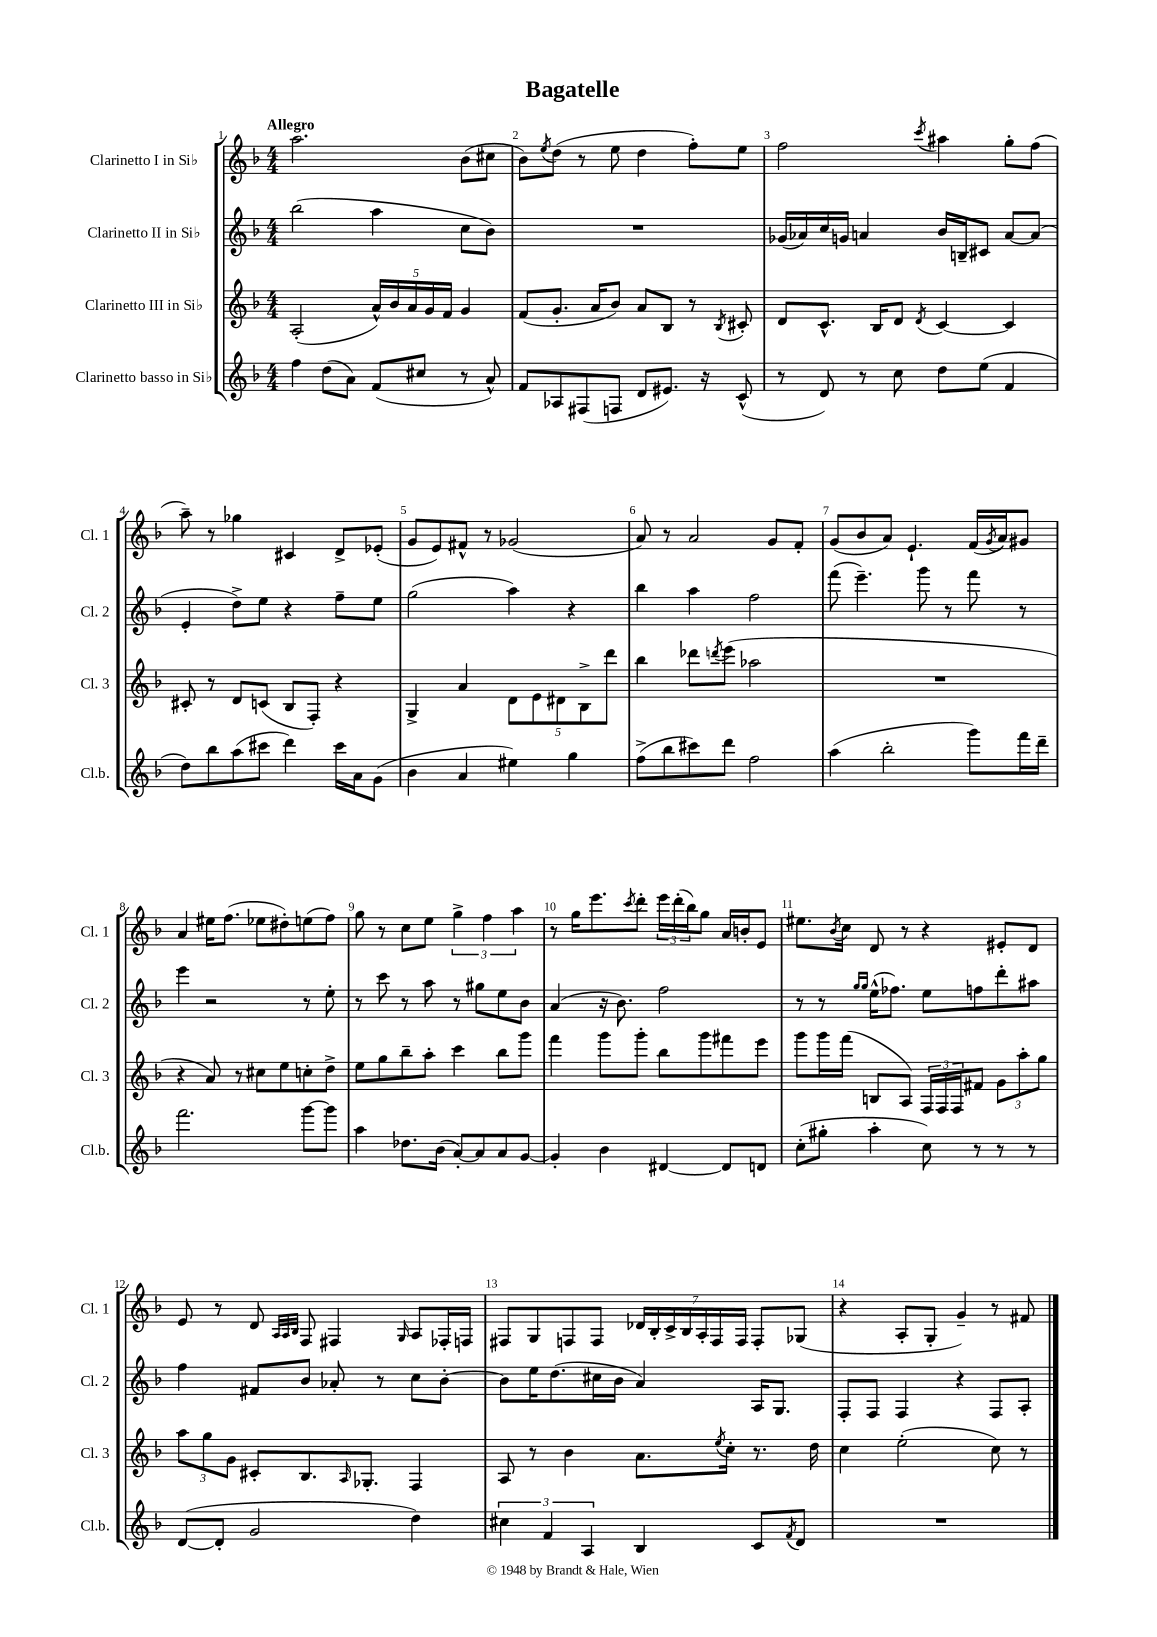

**kern	**kern	**kern	**kern
*part4	*part3	*part2	*part1
*staff4	*staff3	*staff2	*staff1
*I"Clarinetto basso in Si♭	*I"Clarinetto III in Si♭	*I"Clarinetto II in Si♭	*I"Clarinetto I in Si♭
*I'Cl.b.	*I'Cl. 3	*I'Cl. 2	*I'Cl. 1
*clefG2	*clefG2	*clefG2	*clefG2
*k[b-]	*k[b-]	*k[b-]	*k[b-]
*M4/4	*M4/4	*M4/4	*M4/4
=1	=1	=1	=1
!	!	!	!LO:TX:a:B:t=Allegro
4ff\	(2A'/	(2bb-\	2.aa\
(8dd\L	.	.	.
8a\J)	.	.	.
(8f/L	20a^^/LL)	4aa\	.
.	20b-/	.	.
.	20a/	.	.
8cc#X/J	.	.	.
.	20g/	.	.
.	20f/JJ	.	.
8r	4g/	8cc\L	(8b-\L
8a^^/)	.	8b-\J)	8cc#X\J
=2	=2	=2	=2
8f/L	(8f/L	1r	8b-\L)
.	.	.	8qee/
8A-X/	8.g'/J	.	(8dd\J
(8F#X/	.	.	8r
.	16a/KL	.	.
8Fn/J	8b-/J)	.	8ee\
8d/L	8a/L	.	4dd\
8.e#X/J)	8B-/J	.	.
.	8r	.	8ff'\L)
16r	.	.	.
.	8qB-/	.	.
(8c^^/	8c#X'/	.	8ee\J
=3	=3	=3	=3
8r	8d/L	(16g-X/LL	2ff\
.	.	16a-X/)	.
8d/)	8.c^^/J	16cc/	.
.	.	16gn/JJ	.
8r	.	4an/	.
.	16B-/KL	.	.
8cc\	8d/J	.	.
.	8qd/	.	8qccc/
8dd\L	[4c/	16b-/LL	4aa#X\
.	.	16Bn~/J	.
(8ee\J	.	8c#X/J	.
4f/	4c/]	[8a/L	8gg'\L
.	.	(8a/J]	(8ff\J
!!LO:LB:g=z
=4	=4	=4	=4
8dd\L)	8c#X'/	4e'/	8aa~\)
8bb-\	8r	.	8r
(8aa\	8d/L	8dd^\L)	4gg-X\
8ccc#X\J	(8cn/J	8ee\J	.
4ddd\)	8B-/L	4r	4c#X/
.	8F'/J)	.	.
16ccc#\LL	4r	8ff~\L	8d^/L
16a\J	.	.	.
(8g\J	.	8ee\J	(8e-X'/J
=5	=5	=5	=5
4b-\	4G^/	(2gg\	8g/L
.	.	.	8e/)
4a/	4a/	.	8f#X^^/J
.	.	.	8r
4ee#X\)	10d\L	4aa\)	(2g-X/
.	10e\	.	.
.	10d#X\	.	.
4gg\	.	4r	.
.	10B-^\	.	.
.	10ddd\J	.	.
=6	=6	=6	=6
(8ff^\L	4bb-\	4bb-\	8a/)
8bb-\	.	.	8r
8ccc#X\)	8ddd-X\L	4aa\	2a/
.	8qdddn/	.	.
8ddd\J	(8eee\J	.	.
2ff\	2aa-X\	2ff\	.
.	.	.	8g/L
.	.	.	8f'/J
=7	=7	=7	=7
(4aa\	1r	(8fff\	(8g/L
.	.	4.eee~\)	8b-/
2bb-'\	.	.	8a/J)
.	.	.	4.e`/
.	.	8ggg\	.
.	.	8r	.
8ggg\L)	.	8fff\	(16f/LL
.	.	.	8qg/
.	.	.	16a/J)
16fff\L	.	8r	8g#X/J
16ddd~\JJ	.	.	.
!!LO:LB:g=z
=8	=8	=8	=8
2.fff\	4r	4eee\	4a/
.	8a/)	2r	16ee#X\KL
.	.	.	(8.ff\J
.	8r	.	.
.	8cc#X\L	.	8ee-X\L
.	8ee\	.	8dd#X'\)
[8ggg\L	8ccn'\	8r	(8een\
8ggg\J]	8dd^\J	8ee'\	8ff\J)
=9	=9	=9	=9
4aa\	8ee\L	8r	8gg\
.	8gg\	8ccc\	8r
8.dd-X\L	8bb-~\	8r	8cc\L
.	8aa'\J	8aa\	8ee\J
(16b-\Jk	.	.	.
[8a'/L)	4ccc\	8r	6gg^\
8a/]	.	8gg#X\L	.
.	.	.	6ff\
8a/	8bb-\L	8ee\	.
.	.	.	6aa\
[8g/J	8ggg\J	8b-\J	.
=10	=10	=10	=10
4g'/]	4fff\	(4a/	8r
.	.	.	16gg\KL
.	.	.	8.eee\
4b-\	8ggg\L	16r	.
.	.	8.b-\)	.
.	.	.	8qccc/
.	8ggg'\J	.	8ddd'\J
[4d#X/	8bb-\L	2ff\	24eee\LL
.	.	.	(24ddd'\
.	.	.	24bb-\J)
.	8ggg\	.	8gg\J
8d#/L]	8fff#X\	.	16a/LL
.	.	.	16bn'/J
8dn/J	8eee\J	.	8e/J
=11	=11	=11	=11
(8cc'\L	8ggg\L	8r	8.ee#X\L
8gg#X'\J	16ggg\L	8r	.
.	.	.	8qb-/
.	(16fff\JJ	.	16cc\Jk
.	.	16qqgg/LL	.
.	.	16qqgg/JJ	.
4aa'\	8Bn/L	(16ee^^\KL	8d/
.	.	8.ff-X\J)	.
.	8A/J)	.	8r
8cc\)	24F/LL	8ee\L	4r
.	24F/	.	.
.	24F/J	.	.
8r	8f#X/J	8ffn\	.
8r	12g\L	8ddd'\	8e#X'/L
.	12aa'\	.	.
8r	.	8aa#X\J	8d/J
.	12gg\J	.	.
!!LO:LB:g=z
=12	=12	=12	=12
([8d/L	12aa\L	4ff\	8e/
.	12gg\	.	.
8d'/J]	.	.	8r
.	12g\J	.	.
2g/	8c#X'/L	8f#X/L	8d/
.	.	.	32qqA/LLL
.	.	.	32qqA/
.	.	.	32qqB-/JJJ
.	8.B-/	8b-/J	8F/
.	.	8a-X'/	4F#X/
.	16qqA/	.	.
.	8.G-X'/J	.	.
.	.	8r	.
.	.	.	16qqG/
4dd\)	4F/	8cc\L	8A/L
.	.	[8b-'\J	16F-X'/L
.	.	.	16Fn/JJ
=13	=13	=13	=13
6cc#X\	8A/	8b-\L]	8F#X/L
.	8r	16ee\K	8G/
6f/	.	.	.
.	.	(8.dd\	.
.	4b-\	.	8Fn/
6A/	.	.	.
.	.	16cc#X\L	8F/J
.	.	16b-\JJ	.
4B-/	8.a\L	4a/)	28d-X/LL
.	.	.	28B-'/
.	.	.	28c^/
.	.	.	28B-/
.	.	.	28A'/
.	.	.	28F/
.	8qee/	.	.
.	16cc'\Jk	.	.
.	.	.	28F/JJ
8c/L	8.r	16A/KL	8F'/L
.	.	8.G/J	.
8qf/	.	.	.
8d/J	.	.	(8G-X/J
.	16dd\	.	.
=14	=14	=14	=14
1r	4cc\	8F'/L	4r
.	.	8F/J	.
.	(2ee'\	4F/	8A'/L
.	.	.	8G'/J
.	.	4r	4g~/)
.	8cc\)	8F/L	8r
.	8r	8A'/J	8f#X/
==	==	==	==
*-	*-	*-	*-
